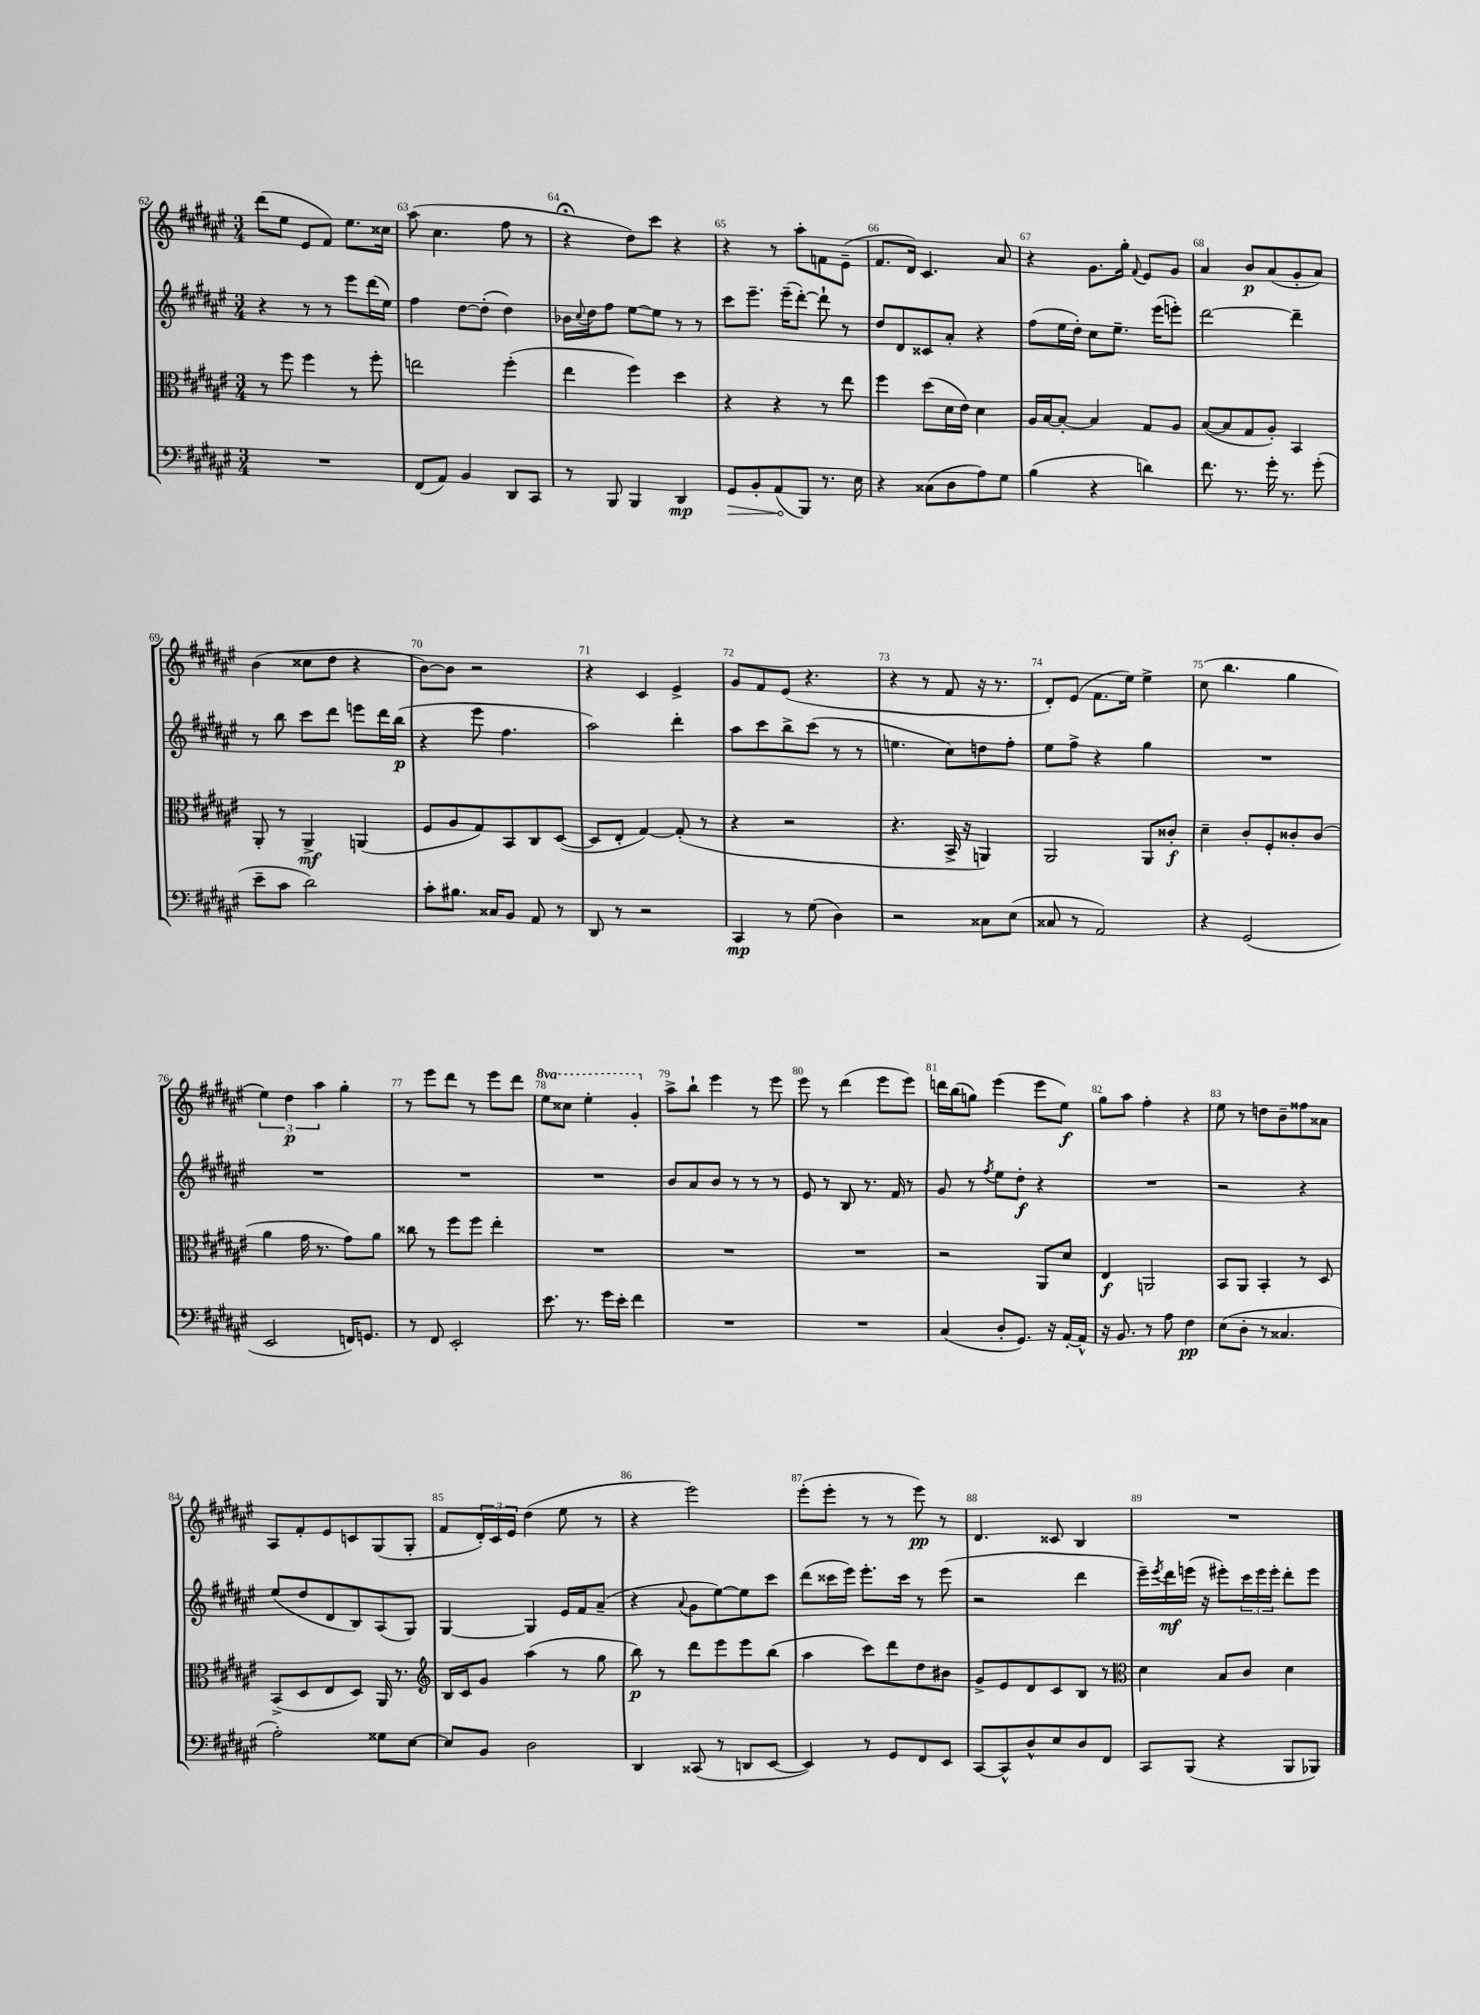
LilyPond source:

<<
\new StaffGroup <<
\new Staff = "s0" {
    \clef treble \key fis \major \numericTimeSignature \time 3/4 \set Staff.ottavationMarkups = #ottavation-simple-ordinals
    dis'''8( eis''8 eis'8 fis'8) eis''8. cisis''16 |
    ais''8( cis''4. fis''8 r8 |
    r4\fermata dis''8) cis'''8 r4 |
    r4 r8 ais''8-. f'8 eis'8--( |
    fis'8. dis'16) cis'4. ais'8 |
    r4 gis'8. gis''16-. \appoggiatura { fis'8 } eis'8 gis'8 |
    ais'4 b'8\p ais'8( gis'8-. ais'8) |
    b'4( cisis''8 dis''8 r4 |
    b'8~) b'8 r2 |
    r4 cis'4 eis'4-> |
    gis'8 fis'8 eis'8( r4. |
    r4 r8 fis'8 r16 r8. |
    dis'8-.) eis'8( fis'8. eis''16) eis''4-> |
    cis''8( b''4. gis''4 |
    \tuplet 3/2 { eis''4) dis''4\p ais''4 } gis''4-. |
    r8 eis'''8 dis'''8 r8 eis'''8 dis'''8 |
    \ottava #1 eis'''8 cisis'''8 eis'''4-. gis''4-. \ottava #0 |
    ais''8-> b''8-! eis'''4 r8 eis'''8 |
    eis'''8 r8 dis'''4( eis'''8 eis'''8) |
    d'''16 b''16( g''8) eis'''4( eis'''8 eis''8\f) |
    gis''8 ais''8 fis''4-. r4 |
    eis''8 r8 d''8 b'8-- fisis''8 aisis'8 |
    ais8 fis'8-. eis'8 c'8 gis8( gis8-. |
    fis'8 \tuplet 3/2 { dis'16-.) cis'16 eis'16 } dis''4( eis''8 r8 |
    r4 eis'''2) |
    eis'''8-.( eis'''8-. r8 r8 eis'''8\pp) r8 |
    dis'4. cisis'8 b4 |
    R2. \bar "|." |
}
\new Staff = "s1" {
    \clef treble \key fis \major \numericTimeSignature \time 3/4
    r4 r8 r8 eis'''8 dis'''16( eis''16) |
    fis''4 dis''8~ dis''8-.( dis''4) |
    bes'16 \appoggiatura { cis''8 } dis''16 fis''8 eis''8~ eis''8 r8 r8 |
    cis'''8 eis'''8.-- eis'''16--( dis'''8~-.) dis'''8-! r8 |
    dis''8 dis'8 cisis'8 ais'8-. r4 |
    fis''8( eis''16 dis''16-.) cis''8 eis''8.-- eis'''16( e'''8-.) |
    dis'''2~ dis'''4-- |
    r8 b''8 cis'''8 dis'''8 e'''8 dis'''16 b''16\p( |
    r4 eis'''8 fis''4. |
    ais''2) dis'''4-. |
    ais''8 cis'''8 b''8-> cis'''8( r8 r8 |
    e''4. cis''8) d''8 fis''8-. |
    eis''8 fis''8-> r4 gis''4 |
    R2. |
    R2. |
    R2. |
    R2. |
    b'8 ais'8 b'8 r8 r8 r8 |
    eis'8 r8 b8 r8. fis'16 r8 |
    gis'8 r8 \acciaccatura { fis''8 } eis''8 dis''8-.\f r4 |
    R2. |
    r2 r4 |
    eis''8( dis''8 dis'8 b8) ais8( gis8) |
    gis4~ gis4 eis'16 fis'16 ais'8--( |
    r4 \appoggiatura { ais'8 } gis'8 eis''8~) eis''8 cis'''8 |
    dis'''8( cisis'''16 eis'''16) eis'''8.-. cisis'''16 r8 eis'''8( |
    r2 dis'''4 |
    eis'''16--) \acciaccatura { eis'''8 } dis'''16\mf e'''16( r16 eis'''8-.) \tuplet 3/2 { cis'''16 eis'''16 eis'''16-. } dis'''8-. eis'''8 \bar "|." |
}
\new Staff = "s2" {
    \clef alto \key fis \major \numericTimeSignature \time 3/4
    r8 fis''8 fis''4 r8 fis''8-. |
    e''2 fis''4-.( |
    eis''4 fis''4) dis''4 |
    r4 r4 r8 eis''8 |
    fis''4 dis''8( dis'16 eis'16) dis'4 |
    ais16 b16~ b8~-. b4 gis8 ais8 |
    b8~( b8 gis8 ais8-.) b,4 |
    ais,8-. r8 ais,4->\mf a,4( |
    fis8 ais8 gis8) b,8 cis8 dis8~( |
    dis8 eis8-. gis4~) gis8-.( r8 |
    r4 r2 |
    r4. b,16-> r16 a,4) |
    ais,2 ais,8 cisis'8-.\f |
    dis'4-- cis'8-. fis8-. cisis'8-. cisis'8( |
    ais'4 gis'16 r8. gis'8) ais'8 |
    cisis''8 r8 fis''8 fis''8 eis''4-. |
    R2. |
    R2. |
    R2. |
    r2 ais,8 dis'8 |
    eis4\f a,2 |
    b,8 ais,8 b,4-. r8 dis8 |
    b,8->( dis8 eis8 dis8) ais,16 r8. |
    \clef treble b16 cis'16 gis'8 ais''4( r8 gis''8 |
    b''8\p) r8 dis'''8 eis'''8 eis'''8 b''8( |
    ais''4 cis'''8) dis'''8 dis''8 bis'8 |
    gis'8-> eis'8 dis'8 cis'8 b8 r8 |
    \clef alto dis'4 b8 cis'8 dis'4 \bar "|." |
}
\new Staff = "s3" {
    \clef bass \key fis \major \numericTimeSignature \time 3/4
    R2. |
    fis,8( ais,8) b,4 dis,8 cis,8 |
    r8 b,,8 b,,4 dis,4\mp |
    \once \override Hairpin.circled-tip = ##t gis,8\> b,8-. ais,8\!( b,,8) r8. eis16 |
    r4 cisis8( dis8 ais8) gis8 |
    b4( r4 d'4) |
    fis'8. r8. gis'16-. r8. gis'8-.( |
    eis'8-- cis'8 dis'2) |
    cis'8-. bis8. cisis16 b,8 ais,8 r8 |
    dis,8 r8 r2 |
    cis,4\mp r8 gis8( dis4) |
    r2 cisis8 eis8( |
    cisis8 r8 ais,2) |
    r4 gis,2( |
    eis,2 f,16) g,8. |
    r8 fis,8 eis,2-. |
    eis'8. r8. gis'16 eis'16-. fis'4 |
    R2. |
    R2. |
    cis4( dis8-. gis,8.) r16 ais,16~-. ais,16-^ |
    r16 b,8. r8 ais8 fis4\pp |
    eis8( dis8-. r8 cisis4. |
    ais2-.) gisis8 eis8~ |
    eis8 b,8 dis2 |
    dis,4 cisis,8( r8 d,8 eis,8~ |
    eis,4) r8 gis,8 fis,8 eis,8 |
    cis,8~ cis,8-^ dis8-^ eis8 dis8 fis,8 |
    cis,8 b,,8( r4 b,,8 bes,,8) \bar "|." |
}
>>
>>
\layout { \context { \Score currentBarNumber = #62 \override BarNumber.break-visibility = ##(#f #t #t) barNumberVisibility = #all-bar-numbers-visible } }
